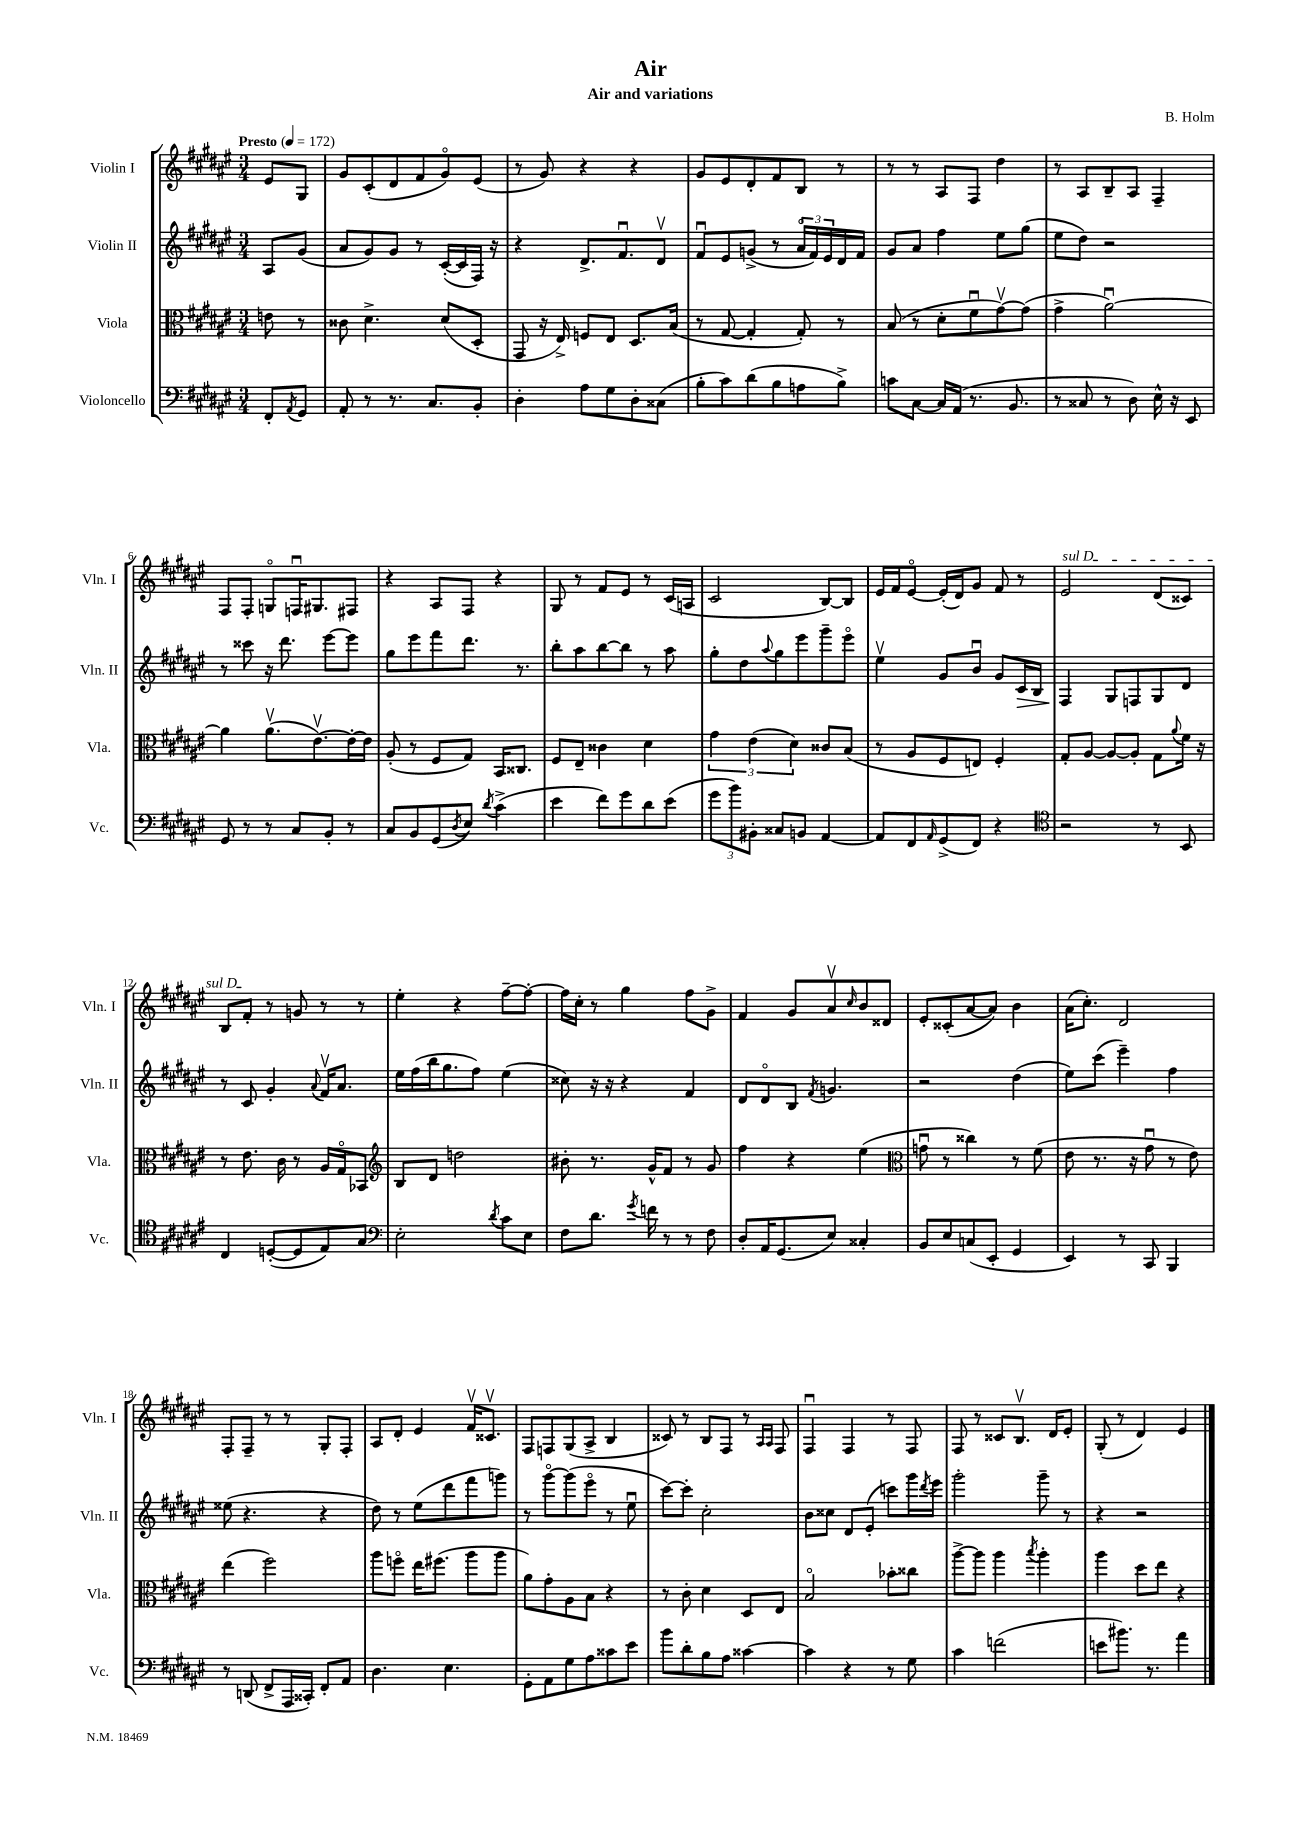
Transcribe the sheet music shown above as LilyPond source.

\header { title = "Air" composer = "B. Holm" subtitle = "Air and variations" }
<<
\new StaffGroup <<
\new Staff = "s0" \with { instrumentName = "Violin I" shortInstrumentName = "Vln. I" } {
    \clef treble \key fis \major \numericTimeSignature \time 3/4 \partial 4 \tempo "Presto" 4 = 172
    eis'8 gis8 |
    gis'8 cis'8-.( dis'8 fis'8 gis'8\flageolet) eis'8( |
    r8 gis'8) r4 r4 |
    gis'8 eis'8 dis'8-. fis'8 b8 r8 |
    r8 r8 ais8 fis8 dis''4 |
    r8 ais8 b8-- ais8 fis4-- |
    fis8 fis8-. g8\flageolet f16\downbow gis8. fis8 |
    r4 ais8 fis8 r4 |
    gis8 r8 fis'8 eis'8 r8 cis'16( a16 |
    cis'2 b8~) b8 |
    eis'16 fis'16 eis'8~\flageolet eis'16-.( dis'16) gis'8 fis'8 r8 |
    \once \override TextSpanner.bound-details.left.text = \markup { \italic "sul D" } eis'2\startTextSpan dis'8( cisis'8) |
    b8 fis'8-.\stopTextSpan r8 g'8 r8 r8 |
    eis''4-. r4 fis''8~-- fis''8~-. |
    fis''16 cis''16-. r8 gis''4 fis''8 gis'8-> |
    fis'4 gis'8 ais'8\upbow \grace { cis''16 } b'8 disis'8 |
    eis'8-. cisis'8-.( ais'8~ ais'8) b'4 |
    ais'16( cis''8.-.) dis'2 |
    fis8-. fis8-- r8 r8 gis8-. fis8-. |
    ais8 dis'8-. eis'4 fis'16\upbow cisis'8.\upbow |
    fis8 f8 gis8( ais8-> b4 |
    cisis'8) r8 b8 fis8 r8 \grace { ais16 ais16 } fis8 |
    fis4\downbow fis4 r8 fis8 |
    fis8 r8 cisis'8 b8.\upbow dis'16 eis'8-. |
    gis8-.( r8 dis'4) eis'4 \bar "|." |
}
\new Staff = "s1" \with { instrumentName = "Violin II" shortInstrumentName = "Vln. II" } {
    \clef treble \key fis \major \numericTimeSignature \time 3/4 \partial 4
    ais8 gis'8( |
    ais'8 gis'8) gis'8 r8 cis'16~-.( cis'16 fis16) r16 |
    r4 dis'8.-> fis'8.\downbow dis'8\upbow |
    fis'8\downbow eis'8 g'8->( r8 \tuplet 3/2 { ais'16\flageolet fis'16) eis'16 } dis'16 fis'16 |
    gis'8 ais'8 fis''4 eis''8 gis''8( |
    eis''8 dis''8) r2 |
    r8 cisis'''8 r16 dis'''8. eis'''8~ eis'''8 |
    gis''8 eis'''8 fis'''8 dis'''8. r8. |
    b''8-. ais''8 b''8~ b''8 r8 ais''8 |
    gis''8-. dis''8 \appoggiatura { ais''8 } gis''8 eis'''8 gis'''8-- eis'''8\flageolet |
    eis''4\upbow gis'8 b'8\downbow gis'8 cis'16\> b16 |
    fis4\! gis8 f8 gis8 dis'8 |
    r8 cis'8 gis'4-. \appoggiatura { ais'8 } fis'16\upbow ais'8. |
    eis''16 fis''16( b''16 gis''8. fis''8) eis''4( |
    cisis''8) r16 r16 r4 fis'4 |
    dis'8 dis'8\flageolet b8 \acciaccatura { fis'8 } g'4. |
    r2 dis''4( |
    eis''8) cis'''8( eis'''4--) fis''4 |
    eisis''8( r4. r4 |
    dis''8) r8 eis''8( dis'''8 fis'''8 g'''8) |
    r8 gis'''8~\flageolet gis'''8( eis'''8\flageolet r8 eis''8\downbow |
    cis'''8~) cis'''8-. cis''2-. |
    b'8 cisis''8 dis'8 eis'8-.( c'''8) gis'''16 \acciaccatura { dis'''8 } eis'''16 |
    gis'''2-. gis'''8-- r8 |
    r4 r2 \bar "|." |
}
\new Staff = "s2" \with { instrumentName = "Viola" shortInstrumentName = "Vla." } {
    \clef alto \key fis \major \numericTimeSignature \time 3/4 \partial 4
    e'8 r8 |
    cisis'8 dis'4.-> dis'8( dis8-. |
    gis,8 r16 eis16->) f8 eis8 dis8. b16( |
    r8 gis8~ gis4-. gis8-.) r8 |
    b8( r8 dis'8-. fis'8\downbow gis'8~\upbow) gis'8( |
    gis'4-> ais'2~\downbow) |
    ais'4 ais'8.\upbow( eis'8.~\upbow) eis'16~-. eis'16 |
    ais8-.( r8 fis8 gis8) b,16 cisis8. |
    fis8 eis8-- cisis'4 dis'4 |
    \tuplet 3/2 { gis'4 eis'4( dis'4) } cisis'8 b8( |
    r8 ais8 fis8 e8) fis4-. |
    gis8-. ais8~ ais8~ ais8-. gis8 \appoggiatura { ais'8 } fis'16 r16 |
    r8 eis'8. cis'16 r8 ais16 gis16\flageolet bes,8 |
    \clef treble b8 dis'8 d''2 |
    bis'8-. r8. gis'16-^ fis'8 r8 gis'8 |
    fis''4 r4 eis''4( |
    \clef alto g'8\downbow r8 cisis''4) r8 fis'8( |
    eis'8 r8. r16 gis'8\downbow r8 eis'8) |
    eis''4( fis''2) |
    ais''8 f''8\flageolet eis''16 fis''8.( ais''8 ais''8 |
    ais'8) gis'8-. ais8 b8 r4 |
    r8 cis'8-. dis'4 dis8 eis8 |
    b2\flageolet bes'8-. cisis''8 |
    ais''8~-> ais''8 ais''4 \acciaccatura { b''8 } ais''4-. |
    ais''4 dis''8 eis''8 r4 \bar "|." |
}
\new Staff = "s3" \with { instrumentName = "Violoncello" shortInstrumentName = "Vc." } {
    \clef bass \key fis \major \numericTimeSignature \time 3/4 \partial 4
    fis,8-. \acciaccatura { ais,8 } gis,8 |
    ais,8-. r8 r8. cis8. b,8-. |
    dis4-. ais8 gis8 dis8-. cisis8( |
    b8-. cis'8) dis'8( b8 a8 b8->) |
    c'8 cis8~ cis16 ais,16( r8. b,8. |
    r8 cisis8 r8 dis8) eis16-^ r16 eis,8 |
    gis,8 r8 r8 cis8 b,8-. r8 |
    cis8 b,8 gis,8( \acciaccatura { dis8 } eis8) \acciaccatura { dis'8 } cis'4->( |
    eis'4 fis'8) gis'8 dis'8 eis'8( |
    \tuplet 3/2 { gis'8 b'8) bis,8-. } cisis8 b,8 ais,4~ |
    ais,8 fis,8 \grace { ais,16 } gis,8->( fis,8) r4 |
    \clef tenor r2 r8 b,8 |
    cis4 d8~-.( d8 eis8) gis8 |
    \clef bass eis2-. \acciaccatura { dis'8 } cis'8 eis8 |
    fis8 dis'8. \acciaccatura { gis'8 } f'16 r8 r8 fis8 |
    dis8-. ais,16 gis,8.( eis8) cisis4-. |
    b,8 eis8 c8( eis,8-. gis,4 |
    eis,4) r8 cis,8 b,,4 |
    r8 d,8( fis,8-> ais,,16 cisis,16-.) fis,8-. ais,8 |
    dis4. eis4. |
    gis,8-. ais,8 gis8 ais8 cisis'8 eis'8 |
    b'8 dis'8-. b8 ais8 cisis'4~ |
    cisis'4 r4 r8 gis8 |
    cis'4 f'2( |
    e'8 bis'8.) r8. ais'4 \bar "|." |
}
>>
>>
